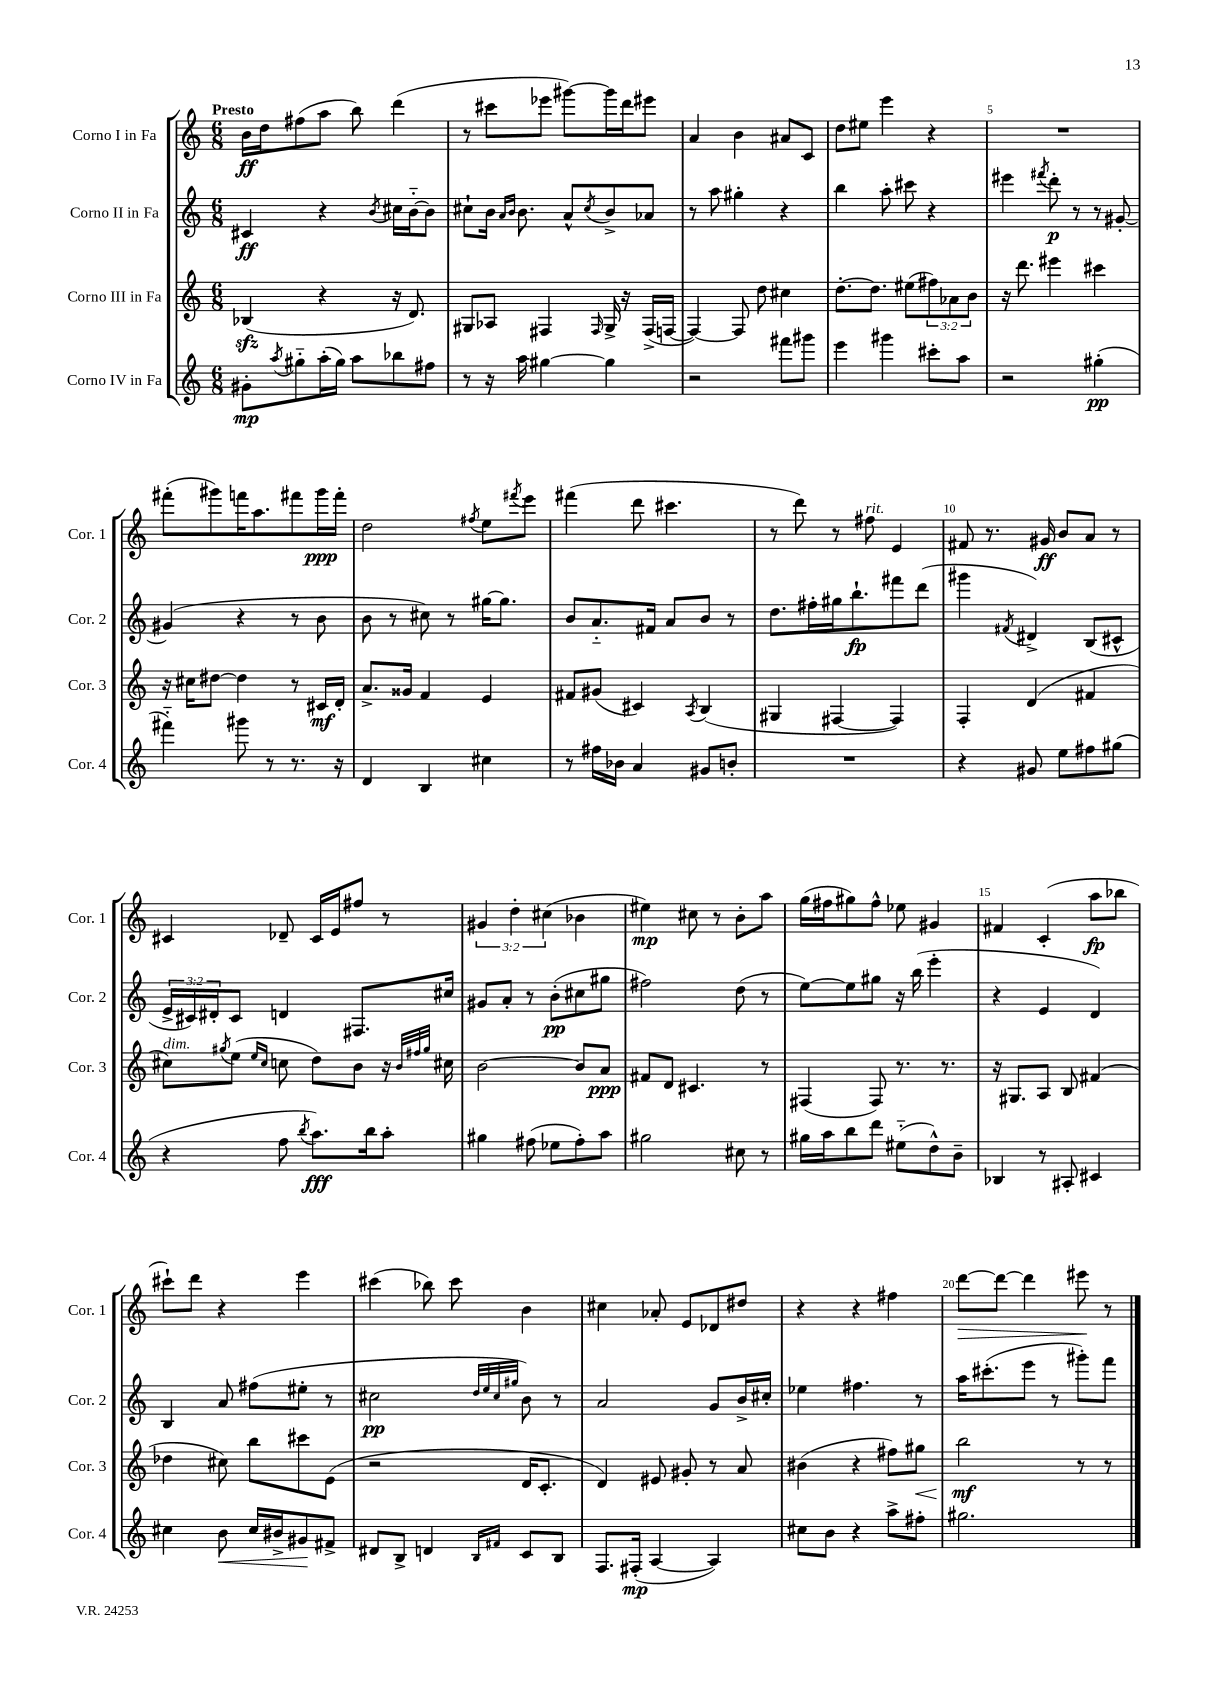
<<
\new StaffGroup <<
\new Staff = "s0" \with { instrumentName = "Corno I in Fa" shortInstrumentName = "Cor. 1" } {
    \clef treble \key c \major \numericTimeSignature \time 6/8 \override Staff.TupletNumber.text = #tuplet-number::calc-fraction-text \tempo "Presto"
    b'16\ff d''16 fis''8( a''8 b''8) d'''4( |
    r8 cis'''8 ees'''8 gis'''8~) gis'''16 d'''16 eis'''8 |
    a'4 b'4 ais'8 c'8 |
    d''8 eis''8 e'''4 r4 |
    R2. |
    fis'''8-.( gis'''8) f'''16 a''8. fis'''8 gis'''16\ppp fis'''16-. |
    d''2 \acciaccatura { fis''8 } e''8 \acciaccatura { fis'''8 } e'''8 |
    fis'''4( d'''8 cis'''4. |
    r8 d'''8) r8 fis''8^\markup { \italic "rit." } e'4 |
    fis'8 r8. gis'16\ff b'8 a'8 r8 |
    cis'4 des'8-- cis'16 e'16 fis''8 r8 |
    \tuplet 3/2 { gis'4 d''4-. cis''4( } bes'4 |
    eis''4\mp) cis''8 r8 b'8-. a''8 |
    g''16( fis''16 gis''8) fis''8-^ ees''8 gis'4 |
    fis'4 c'4-.( a''8\fp bes''8 |
    cis'''8-!) d'''8 r4 e'''4 |
    cis'''4( bes''8) cis'''8 b'4 |
    cis''4 aes'8-. e'8 des'8 dis''8 |
    r4 r4 fis''4 |
    d'''8~\> d'''8~ d'''4 eis'''8\! r8 \bar "|." |
}
\new Staff = "s1" \with { instrumentName = "Corno II in Fa" shortInstrumentName = "Cor. 2" } {
    \clef treble \key c \major \numericTimeSignature \time 6/8 \override Staff.TupletNumber.text = #tuplet-number::calc-fraction-text
    cis'4\ff r4 \acciaccatura { b'8 } cis''16 b'16~-_ b'8 |
    cis''8-! b'16 \grace { a'16 b'16 } b'8. a'8-^ \acciaccatura { cis''8 } b'8-> aes'8 |
    r8 a''8 gis''4-. r4 |
    b''4 a''8-. cis'''8 r4 |
    eis'''4 \acciaccatura { fis'''8 } d'''8-.\p r8 r8 gis'8~-. |
    gis'4( r4 r8 b'8 |
    b'8 r8 cis''8) r8 gis''16~ gis''8. |
    b'8 a'8.-_ fis'16 a'8 b'8 r8 |
    d''8. fis''16-. gis''16 b''8.-!\fp fis'''8 d'''8( |
    gis'''4 \acciaccatura { fis'8 } dis'4->) b8( cis'8-^ |
    \tuplet 3/2 { e'16-> cis'16) dis'16-. } cis'8 d'4 fis8. cis''16 |
    gis'8 a'8-. r8 b'8-.\pp( cis''8 gis''8 |
    fis''2) d''8( r8 |
    e''8~) e''8 gis''8 r16 b''16( e'''4-. |
    r4 e'4 d'4) |
    b4 a'8 fis''8( eis''8-. r8 |
    cis''2\pp \grace { d''32 e''32 cis''32 gis''32 } b'8) r8 |
    a'2 g'8 b'16-> cis''16-. |
    ees''4 fis''4. r8 |
    a''16 cis'''8.-.( e'''8 r8 gis'''8-.) f'''8 \bar "|." |
}
\new Staff = "s2" \with { instrumentName = "Corno III in Fa" shortInstrumentName = "Cor. 3" } {
    \clef treble \key c \major \numericTimeSignature \time 6/8 \override Staff.TupletNumber.text = #tuplet-number::calc-fraction-text
    bes4\sfz( r4 r16 d'8.) |
    gis8 aes8 fis4 \grace { fis16 } gis16-> r16 fis16->( f16~ |
    f4~) f8 d''8 cis''4 |
    d''8.~-. d''8. eis''8( \tuplet 3/2 { fis''8) aes'8 b'8 } |
    r16 d'''8. eis'''4 cis'''4 |
    r16 cis''16 dis''8~ dis''4 r8 cis'16\mf d'16-. |
    a'8.-> gisis'16 f'4 e'4 |
    fis'8 gis'8( cis'4) \acciaccatura { a8 } b4( |
    gis4 fis4~ fis4) |
    f4-. d'4( fis'4 |
    cis''8^\markup { \italic "dim." }) \acciaccatura { gis''8 } e''8( \grace { e''16 cis''16 } c''8 d''8) b'8 r16 \grace { b'32 fis''32 gis''32 } cis''16 |
    b'2~ b'8 a'8\ppp |
    fis'8 d'8 cis'4. r8 |
    fis4( fis8) r8. r8. |
    r16 gis8. a8 b8 fis'4( |
    des''4 cis''8) b''8 cis'''8 e'8( |
    r2 d'16 c'8.-. |
    d'4) eis'8 gis'8-. r8 a'8 |
    bis'4( r4 fis''8) gis''8\< |
    b''2\mf\! r8 r8 \bar "|." |
}
\new Staff = "s3" \with { instrumentName = "Corno IV in Fa" shortInstrumentName = "Cor. 4" } {
    \clef treble \key c \major \numericTimeSignature \time 6/8
    gis'8-.\mp \acciaccatura { a''8 } gis''8-_ a''16-.( gis''16) a''8 bes''8 fis''8 |
    r8 r16 a''16 gis''4~ gis''4 |
    r2 fis'''8 gis'''8 |
    e'''4 gis'''4 cis'''8-. a''8 |
    r2 gis''4-.\pp( |
    fis'''4-_) gis'''8 r8 r8. r16 |
    d'4 b4 cis''4 |
    r8 fis''16 bes'16 a'4 gis'8 b'8-. |
    R2. |
    r4 gis'8 e''8 fis''8 gis''8( |
    r4 f''8 \acciaccatura { b''8 } a''8.\fff) b''16 a''8-. |
    gis''4 fis''8( ees''8 fis''8-.) a''8 |
    gis''2 cis''8 r8 |
    gis''16 a''16 b''8 d'''8 eis''8-_( d''8-^) b'8-- |
    bes4 r8 ais8-. cis'4 |
    cis''4 b'8\< cis''16 bis'16-> gis'8\! fis'8-> |
    dis'8 b8-> d'4 \grace { b16 fis'16 } c'8 b8 |
    f8. fis16-.\mp( a4~ a4) |
    cis''8 b'8 r4 a''8-> fis''8-. |
    gis''2. \bar "|." |
}
>>
>>
\layout { \context { \Score \override BarNumber.break-visibility = ##(#f #t #t) barNumberVisibility = #(every-nth-bar-number-visible 5) } }
